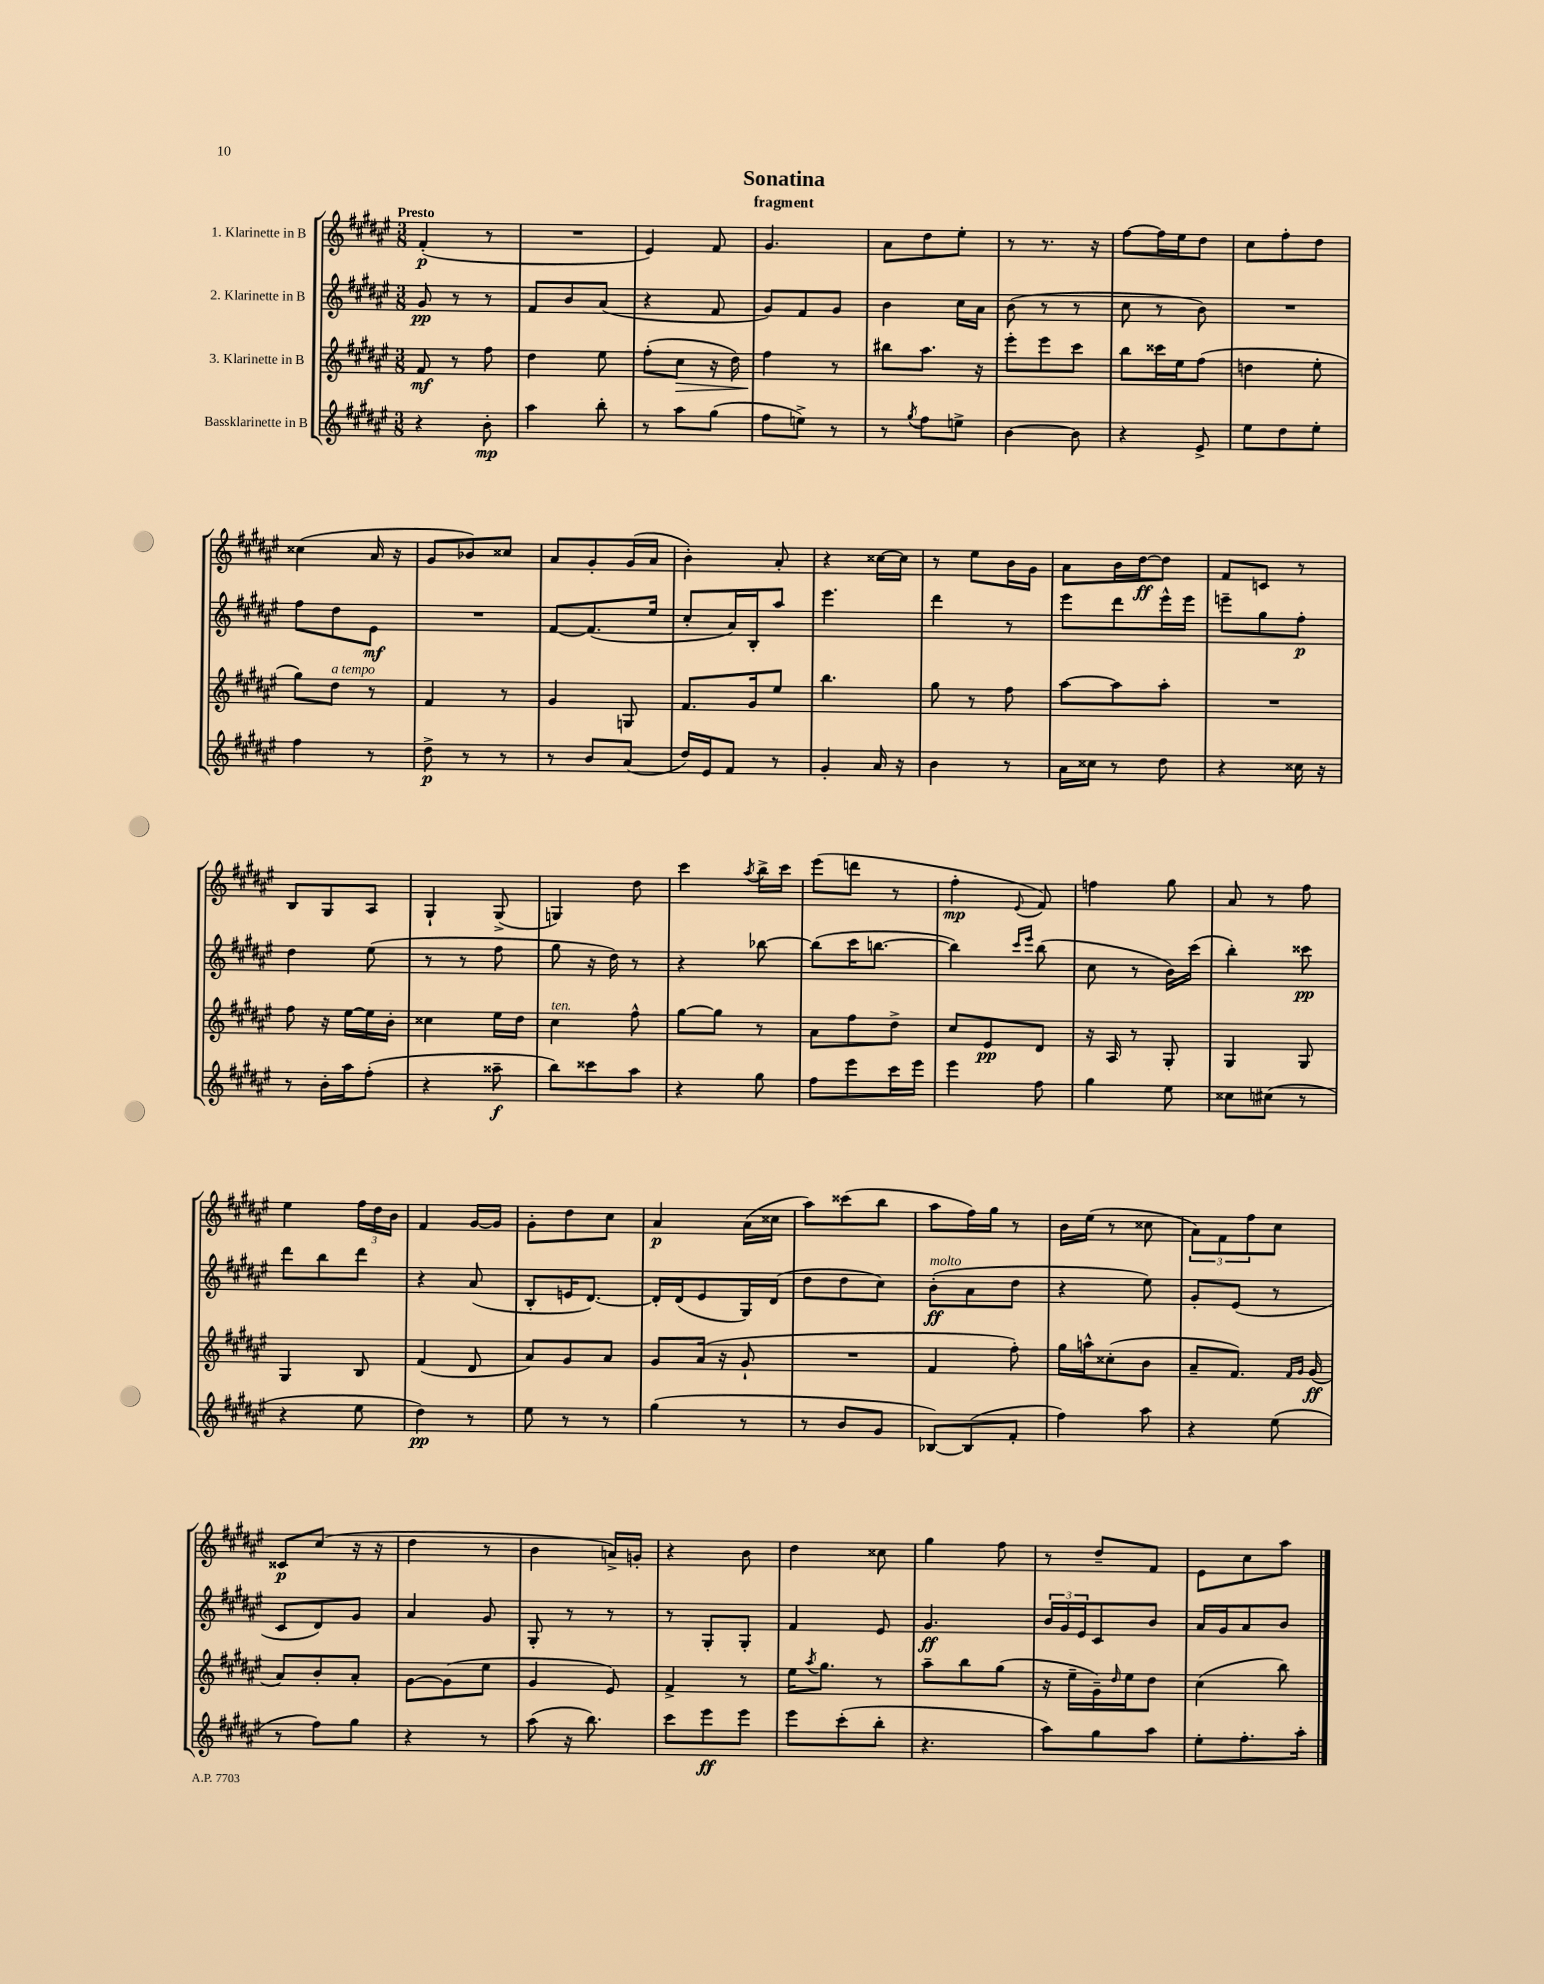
\header { title = "Sonatina" subtitle = "fragment" }
<<
\new StaffGroup <<
\new Staff = "s0" \with { instrumentName = "1. Klarinette in B" } {
    \clef treble \key fis \major \numericTimeSignature \time 3/8 \tempo "Presto"
    fis'4-.\p( r8 |
    R4. |
    eis'4) fis'8 |
    gis'4. |
    ais'8 dis''8 eis''8-. |
    r8 r8. r16 |
    fis''8~ fis''16 eis''16 dis''8 |
    cis''8 fis''8-. dis''8 |
    cisis''4( ais'16 r16 |
    gis'8 bes'8) cisis''8 |
    ais'8 gis'8-. gis'16( ais'16 |
    b'4-.) ais'8-. |
    r4 cisis''16~ cisis''16 |
    r8 eis''8 b'16 gis'16 |
    ais'8 b'16 dis''16~\ff dis''8 |
    fis'8 c'8 r8 |
    b8 gis8 ais8 |
    gis4-! gis8->( |
    g4) dis''8 |
    cis'''4 \acciaccatura { ais''8 } b''16-> cis'''16 |
    eis'''8( d'''8 r8 |
    fis''4-.\mp \appoggiatura { eis'8 } fis'8) |
    f''4 gis''8 |
    ais'8 r8 fis''8 |
    eis''4 \tuplet 3/2 { fis''16 dis''16 b'16 } |
    fis'4 gis'16~ gis'16 |
    gis'8-. dis''8 cis''8 |
    ais'4\p ais'16( cisis''16 |
    ais''8) cisis'''8( b''8 |
    ais''8 fis''16) gis''16 r8 |
    b'16 eis''16( r8 cisis''8 |
    \tuplet 3/2 { ais'8) fis'8 fis''8 } cis''8 |
    cisis'8\p cis''8( r16 r16 |
    dis''4 r8 |
    b'4 a'16->) g'16-. |
    r4 b'8 |
    dis''4 cisis''8 |
    gis''4 fis''8 |
    r8 dis''8-- fis'8 |
    eis'8 cis''8 ais''8 \bar "|." |
}
\new Staff = "s1" \with { instrumentName = "2. Klarinette in B" } {
    \clef treble \key fis \major \numericTimeSignature \time 3/8
    gis'8\pp r8 r8 |
    fis'8 b'8 ais'8( |
    r4 fis'8 |
    gis'8) fis'8 gis'8 |
    b'4 cis''16 ais'16 |
    b'8( r8 r8 |
    cis''8 r8 b'8) |
    R4. |
    fis''8 dis''8 eis'8\mf |
    R4. |
    fis'8~ fis'8.( eis''16 |
    cis''8-. ais'16) b16-. ais''8 |
    eis'''4. |
    dis'''4 r8 |
    eis'''8 dis'''8 eis'''16-^ eis'''16 |
    e'''8-- gis''8 fis''8-.\p |
    dis''4 eis''8( |
    r8 r8 fis''8 |
    gis''8 r16 dis''16) r8 |
    r4 bes''8~ |
    bes''8( cis'''16 b''8.~ |
    b''4) \grace { cis'''16 eis'''16 } b''8( |
    cis''8 r8 b'16) cis'''16( |
    b''4-.) cisis'''8\pp |
    dis'''8 b''8 dis'''8 |
    r4 ais'8( |
    b8-. e'16 dis'8.~) |
    dis'16-. dis'16( eis'8 gis16) dis'16( |
    dis''8 dis''8 cis''8) |
    b'8-.\ff^\markup { \italic "molto" }( ais'8 dis''8 |
    r4 eis''8) |
    gis'8-. eis'8( r8 |
    cis'8 dis'8) gis'8 |
    ais'4 gis'8 |
    gis8-. r8 r8 |
    r8 gis8-. gis8-. |
    fis'4 eis'8 |
    gis'4.\ff |
    \tuplet 3/2 { b'16 gis'16 eis'16 } cis'8 b'8 |
    ais'16 gis'16 ais'8 b'8 \bar "|." |
}
\new Staff = "s2" \with { instrumentName = "3. Klarinette in B" } {
    \clef treble \key fis \major \numericTimeSignature \time 3/8
    fis'8\mf r8 fis''8 |
    dis''4 eis''8 |
    fis''8-.( cis''8\> r16 dis''16) |
    fis''4\! r8 |
    bis''8 ais''8. r16 |
    eis'''8-. eis'''8 cis'''8 |
    b''8 cisis'''16 eis''16 fis''8( |
    d''4 eis''8-. |
    gis''8) dis''8^\markup { \italic "a tempo" } r8 |
    fis'4 r8 |
    gis'4 g8 |
    fis'8. gis'16 eis''8 |
    b''4. |
    gis''8 r8 fis''8 |
    ais''8~ ais''8 ais''8-. |
    R4. |
    fis''8 r16 eis''16~ eis''16 b'16-. |
    cisis''4 eis''16 dis''16 |
    cis''4^\markup { \italic "ten." } fis''8-^ |
    gis''8~ gis''8 r8 |
    ais'8 fis''8 dis''8-> |
    cis''8 eis'8\pp dis'8 |
    r16 ais16 r8 gis8-. |
    gis4 gis8 |
    gis4 b8 |
    fis'4( dis'8 |
    ais'8) gis'8 ais'8 |
    gis'8 ais'16( r16 gis'8-! |
    R4. |
    fis'4 fis''8-.) |
    gis''16 a''16-^ cisis''8-.( b'8 |
    ais'8-- fis'8.) \grace { fis'16 gis'16 } gis'16\ff( |
    ais'8) b'8-. ais'8-. |
    gis'8~ gis'8( eis''8 |
    gis'4 eis'8) |
    fis'4-> r8 |
    eis''16 \acciaccatura { ais''8 } gis''8. r8 |
    ais''8-- b''8 gis''8( |
    r16 eis''16-- gis'16--) \grace { dis''16 } eis''16 dis''8 |
    cis''4( b''8) \bar "|." |
}
\new Staff = "s3" \with { instrumentName = "Bassklarinette in B" } {
    \clef treble \key fis \major \numericTimeSignature \time 3/8
    r4 b'8-.\mp |
    ais''4 b''8-. |
    r8 ais''8 gis''8( |
    fis''8 e''8->) r8 |
    r8 \acciaccatura { gis''8 } fis''8 e''8-> |
    b'4~ b'8 |
    r4 eis'8-> |
    eis''8 dis''8 eis''8-. |
    fis''4 r8 |
    dis''8->\p r8 r8 |
    r8 b'8 ais'8( |
    dis''16) eis'16 fis'8 r8 |
    gis'4-. ais'16 r16 |
    b'4 r8 |
    ais'16 cisis''16 r8 dis''8 |
    r4 cisis''16 r16 |
    r8 b'16-. ais''16 fis''8-.( |
    r4 aisis''8--\f |
    b''8) cisis'''8 ais''8 |
    r4 gis''8 |
    fis''8 eis'''8 cis'''16 eis'''16 |
    eis'''4 fis''8 |
    gis''4 eis''8 |
    cisis''8 cis''8( r8 |
    r4 eis''8 |
    dis''4\pp) r8 |
    eis''8 r8 r8 |
    gis''4( r8 |
    r8 b'8 gis'8 |
    bes8~) bes8( fis'8-. |
    fis''4) ais''8 |
    r4 eis''8( |
    r8 fis''8) gis''8 |
    r4 r8 |
    ais''8( r16 b''8.) |
    cis'''8 eis'''8\ff eis'''8 |
    eis'''8 cis'''8-.( b''8-. |
    r4. |
    ais''8) gis''8 ais''8 |
    eis''8-. fis''8.-. ais''16-. \bar "|." |
}
>>
>>
\layout { \context { \Score \remove "Bar_number_engraver" } }
